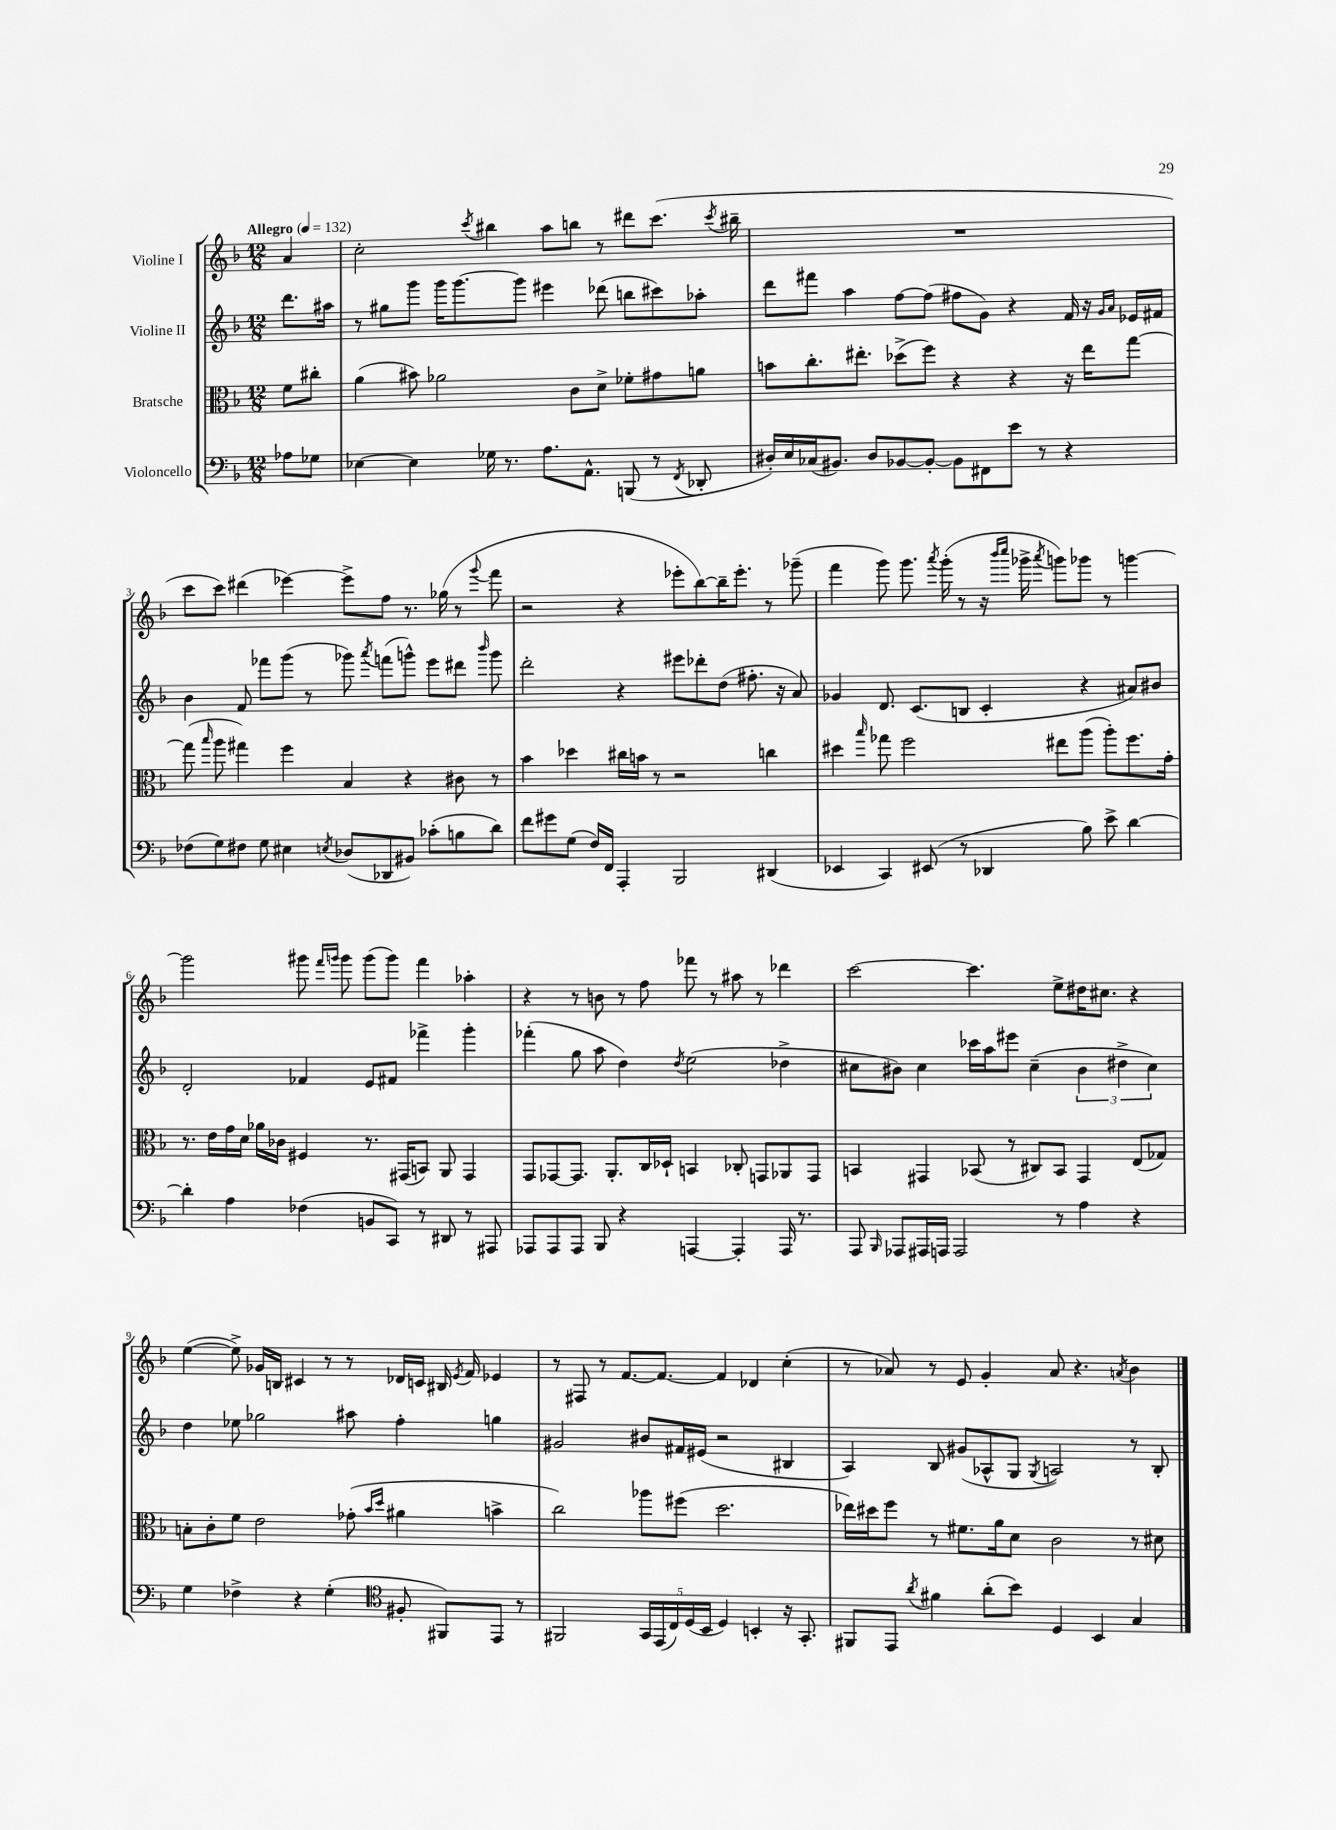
<<
\new StaffGroup <<
\new Staff = "s0" \with { instrumentName = "Violine I" } {
    \clef treble \key f \major \numericTimeSignature \time 12/8 \partial 4 \tempo "Allegro" 4 = 132
    \autoBeamOff a'4 |
    c''2-. \acciaccatura { c'''8 } bis''4 a''8[ b''8] r8 dis'''8[ c'''8.]( \acciaccatura { c'''8 } bis''16-- |
    R1. |
    c'''8[ c'''8]) dis'''4( ees'''4~) ees'''8[-> f''8] r8. ges''16( r8 \appoggiatura { g'''8 } f'''8 |
    r2 r4 ees'''8[-. bes''8~) bes''16-- ees'''8.]-. r8 ges'''8--( |
    f'''4 g'''8) g'''8. \acciaccatura { a'''8 } g'''16-.( r8 r16 \grace { bes'''16[ c''''16] } ges'''16-> \acciaccatura { a'''8 } g'''8[) ges'''8] r8 g'''4~ |
    g'''2 gis'''8 \grace { f'''16[ g'''16] } g'''8 g'''8[( g'''8]) f'''4 aes''4-. |
    r4 r8 b'8 r8 f''8 fes'''8 r8 ais''8 r8 des'''4 |
    c'''2~ c'''4. e''8[-> dis''16 cis''8.] r4 |
    e''4~( e''8->) ges'16[ b16] cis'4 r8 r8 des'16[ c'16] bis16 \acciaccatura { e'8 } f'16 ees'4 |
    r8 fis8 r8 f'8.[~ f'8.]~ f'4 des'4 c''4-.( |
    r8 aes'8) r8 e'8 g'4-. aes'8 r4. \acciaccatura { a'8 } bes'4 \bar "|." |
}
\new Staff = "s1" \with { instrumentName = "Violine II" } {
    \clef treble \key f \major \numericTimeSignature \time 12/8 \partial 4
    \autoBeamOff d'''8.[ ais''16] |
    r8 gis''8[ g'''8] g'''16[ g'''8.~ g'''8] eis'''4 des'''8( b''8[ cis'''8) aes''8]-. |
    d'''8[ fis'''8] a''4 f''8[~ f''8]( fis''8[ g'8]) r4 f'16 r16 \grace { g'16[ a'16] } ees'16[ fis'16] |
    bes'4 f'8 fes'''8[ g'''8]( r8 ges'''8) \acciaccatura { a'''8 } f'''8[( g'''8]-^) e'''8[ dis'''8] \grace { bes'''16 } g'''8 |
    d'''2-. r4 eis'''8[ des'''8-. d''8]( fis''8.-. r16 a'8) |
    ges'4 d'8. c'8.[( b8] c'4-. r4 ais'8[) bis'8] |
    d'2-. fes'4 e'8[ fis'8] fes'''4-> g'''4-. |
    fes'''4-.( g''8 a''8 d''4) \acciaccatura { d''8 } e''2( des''4-> |
    cis''8[ bis'8]) cis''4 ces'''16[ a''16 eis'''8] cis''4--( \tuplet 3/2 { bis'4 dis''4-> cis''4) } |
    d''4 ees''8 ges''2 ais''8 f''4-. g''4 |
    gis'2 bis'8[ fis'16 eis'16]( r2 bis4 |
    a4) bes8 gis'8[( aes8-^ g8] \acciaccatura { g8 } a2) r8 bes8-. \bar "|." |
}
\new Staff = "s2" \with { instrumentName = "Bratsche" } {
    \clef alto \key f \major \numericTimeSignature \time 12/8 \partial 4
    \autoBeamOff f'8[ cis''8]-. |
    a'4( bis'8) aes'2 c'8[ d'8]-> fes'8[-. gis'8 a'8] |
    b'8[ c''8.-. eis''8.]-. des''8[->( f''8]) r4 r4 r16 eis''16[ g''8]~ |
    g''8( \grace { bes''16 } a''8 gis''4) f''4 bes4 r4 cis'8 r8 |
    bes'4 des''4 cis''16[ b'16] r8 r2 c''4 |
    dis''4 \grace { bes''16 } ges''8 f''2 eis''8[ a''8]( a''8[-.) f''8. g'16]-. |
    r8. e'16[ g'16 d'16] aes'16[ ces'16] fis4 r8. gis,16[( b,8]) a,8 gis,4 |
    g,8[ ges,8~ ges,8.] a,8.[-. c16 des16]-! b,4 ces8-. g,8[ aes,8 g,8] |
    b,4 gis,4 bes,8( r8 cis8[) bes,8] gis,4 e8[( ges8]) |
    b8[-. c'8-. f'8] e'2 ges'8-.( \grace { bes'16[ d''16] } ais'4 b'4-> |
    c''2) aes''8[ fis''8]( d''2. |
    ees''16[) dis''16 f''8] r8 fis'8.[ a'16 d'8] c'2 r8 dis'8 \bar "|." |
}
\new Staff = "s3" \with { instrumentName = "Violoncello" } {
    \clef bass \key f \major \numericTimeSignature \time 12/8 \partial 4
    \autoBeamOff aes8[ ges8] |
    ees4~ ees4 ges16 r8. a8.[ a,8.]-^ b,,8( r8 \acciaccatura { f,8 } des,8-. |
    dis16[-.) e16 ces16( bis,8.]) dis8[ bes,8~ bes,8]~-. bes,8[ fis,8 e'8] r8 r4 |
    fes8[( g8) fis8] g8 eis4 \acciaccatura { e8 } des8[( des,8 bis,8]) ces'8[-.( b8 d'8]) |
    f'8[ gis'8 g8]( f16[) f,16] a,,4-. bes,,2 dis,4( |
    ees,4 c,4) eis,8( r8 des,4 bes8) e'8-> d'4~ |
    d'4-. a4 fes4( b,8[ c,8]) r8 dis,8 r8 ais,,8 |
    aes,,8[ aes,,8 aes,,8] bes,,8 r4 a,,4~ a,,4-. a,,16 r8. |
    a,,8 \grace { bes,,16 } aes,,8[ ais,,16 a,,16] a,,2 r8 a4 r4 |
    g4 fes4-> r4 g4-.( \clef tenor fis8-. fis,8[) e,8] r8 |
    fis,2 \tuplet 5/4 { g,16[ e,16( c16) d16( bes,16] } d4) b,4-. r16 g,8.-. |
    fis,8[ e,8] \acciaccatura { a'8 } fis'4 a'8[-.( bes'8]) d4 bes,4 g4 \bar "|." |
}
>>
>>
